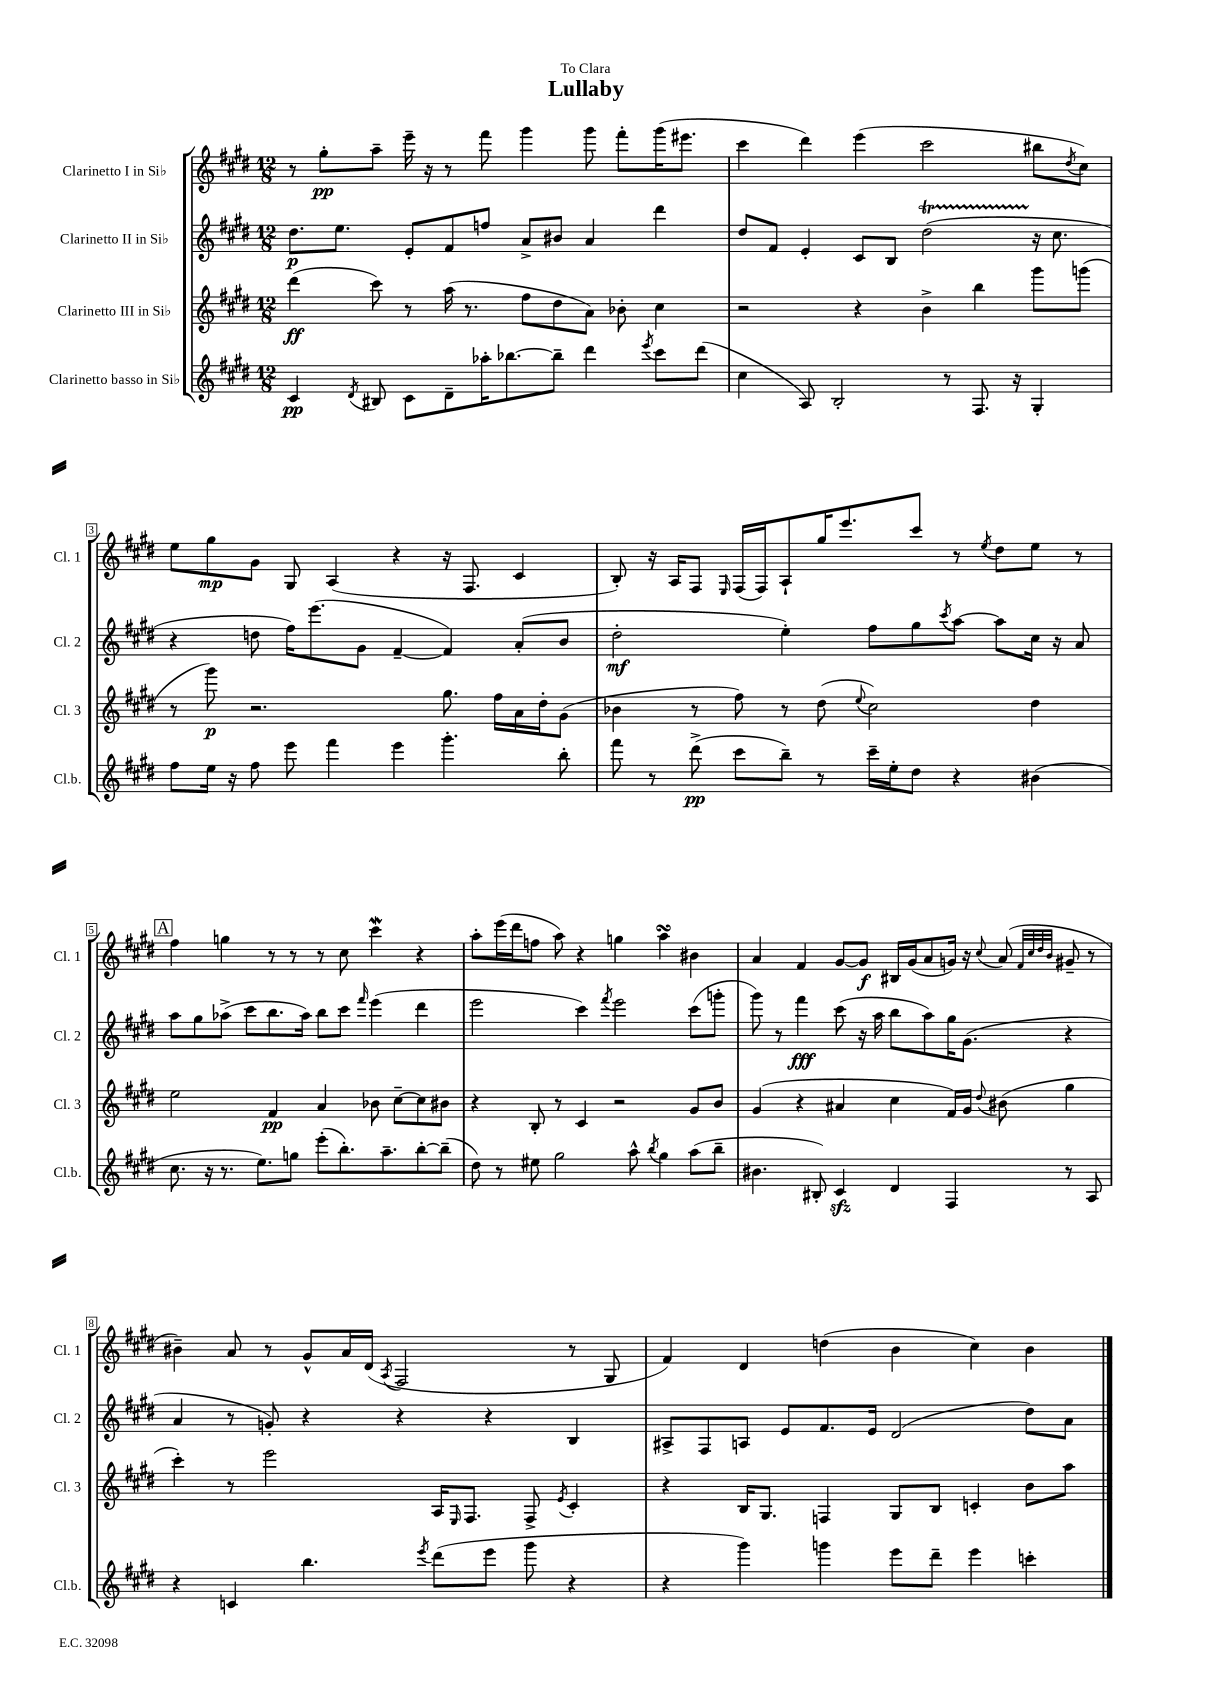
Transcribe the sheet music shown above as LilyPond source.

\header { title = "Lullaby" dedication = "To Clara" }
<<
\new StaffGroup <<
\new Staff = "s0" \with { instrumentName = "Clarinetto I in Sib" shortInstrumentName = "Cl. 1" } {
    \clef treble \key e \major \numericTimeSignature \time 12/8
    r8 gis''8-.\pp a''8-- e'''16-- r16 r8 fis'''8 gis'''4 gis'''8 fis'''8-. gis'''16( eis'''8. |
    cis'''4 dis'''4) e'''4( cis'''2 bis''8 \acciaccatura { dis''8 } cis''8) |
    e''8 gis''8\mp gis'8 gis8 a4( r4 r16 fis8. cis'4 |
    b8-.) r16 a16 fis8 \grace { e16 } fis16( fis16) a8-! gis''16 e'''8. cis'''8 r8 \acciaccatura { e''8 } dis''8 e''8 r8 |
    \mark \markup { \box "A" } fis''4 g''4 r8 r8 r8 cis''8 cis'''4\mordent r4 |
    a''8-. e'''16( dis'''16 f''8 a''8) r4 g''4 a''4\turn bis'4 |
    a'4 fis'4 gis'8~ gis'8\f bis16 gis'16( a'8 g'16) r16 \appoggiatura { cis''8 } a'8( \grace { fis'32 cis''32 dis''32 b'32 } gis'8-- r8 |
    bis'4--) a'8 r8 gis'8-^ a'16 dis'16( \acciaccatura { a8 } fis2 r8 gis8 |
    fis'4) dis'4 d''4( b'4 cis''4) b'4 \bar "|." |
}
\new Staff = "s1" \with { instrumentName = "Clarinetto II in Sib" shortInstrumentName = "Cl. 2" } {
    \clef treble \key e \major \numericTimeSignature \time 12/8
    dis''8.\p e''8. e'8-. fis'8 f''8 a'8-> bis'8 a'4 dis'''4 |
    dis''8 fis'8 e'4-. cis'8 b8 dis''2\startTrillSpan( r16\stopTrillSpan cis''8. |
    r4 d''8 fis''16) e'''8.( gis'8 fis'4~-- fis'4) a'8-.( b'8 |
    dis''2-.\mf e''4-.) fis''8 gis''8 \acciaccatura { cis'''8 } a''8~ a''8 cis''16 r16 a'8 |
    \mark \markup { \box "A" } a''8 gis''8 aes''8->( cis'''8 b''8. aes''16) b''8 cis'''8 \grace { fis'''16 } e'''4( dis'''4 |
    e'''2 cis'''4) \acciaccatura { fis'''8 } e'''2 cis'''8( g'''8-. |
    gis'''8) r8 fis'''4\fff cis'''8( r16 a''16 b''8 a''8) gis''16 gis'8.( r4 |
    a'4 r8 g'8-.) r4 r4 r4 b4 |
    ais8-> fis8 a8 e'8 fis'8. e'16 dis'2( dis''8) a'8 \bar "|." |
}
\new Staff = "s2" \with { instrumentName = "Clarinetto III in Sib" shortInstrumentName = "Cl. 3" } {
    \clef treble \key e \major \numericTimeSignature \time 12/8
    dis'''4\ff( cis'''8) r8 a''16( r8. fis''8 dis''8 a'8) bes'8-. cis''4 |
    r2 r4 b'4-> b''4 gis'''8 g'''8( |
    r8 gis'''8\p) r2. gis''8. fis''16 a'16 dis''16-. gis'8( |
    bes'4 r8 fis''8) r8 dis''8( \appoggiatura { e''8 } cis''2) dis''4 |
    \mark \markup { \box "A" } e''2 fis'4\pp a'4 bes'8 cis''8~-- cis''8 bis'8 |
    r4 b8-. r8 cis'4 r2 gis'8 b'8 |
    gis'4( r4 ais'4 cis''4 fis'16) gis'16 \appoggiatura { dis''8 } bis'8( gis''4 |
    cis'''4-.) r8 e'''2 a16 \grace { e16 } fis8. fis8-> \acciaccatura { e'8 } cis'4-. |
    r4 b16 gis8. f4 gis8 b8 c'4-. b'8 a''8 \bar "|." |
}
\new Staff = "s3" \with { instrumentName = "Clarinetto basso in Sib" shortInstrumentName = "Cl.b." } {
    \clef treble \key e \major \numericTimeSignature \time 12/8
    cis'4\pp \acciaccatura { dis'8 } bis8 cis'8 dis'8-- aes''16-. bes''8.~ bes''8-- dis'''4 \acciaccatura { e'''8 } cis'''8 dis'''8( |
    cis''4 a8) b2-. r8 fis8. r16 gis4-. |
    fis''8 e''16 r16 fis''8 e'''8 fis'''4 e'''4 gis'''4.-. b''8-. |
    fis'''8 r8 dis'''8->\pp( cis'''8 b''8--) r8 cis'''16-- e''16-. dis''8 r4 bis'4( |
    \mark \markup { \box "A" } cis''8. r16 r8. e''8.) g''8 e'''8-.( b''8.-.) a''8.-- b''8~-. b''8--( |
    dis''8) r8 eis''8 gis''2 a''8-^ \acciaccatura { b''8 } gis''4 a''8( b''8-- |
    bis'4. bis8-.) cis'4\sfz dis'4 fis4 r8 a8 |
    r4 c'4 b''4. \acciaccatura { e'''8 } dis'''8( e'''8 gis'''8 r4 |
    r4 gis'''4) g'''4 e'''8 dis'''8-- e'''4 c'''4-. \bar "|." |
}
>>
>>
\layout { \context { \Score \override BarNumber.stencil = #(make-stencil-boxer 0.1 0.3 ly:text-interface::print) } }
